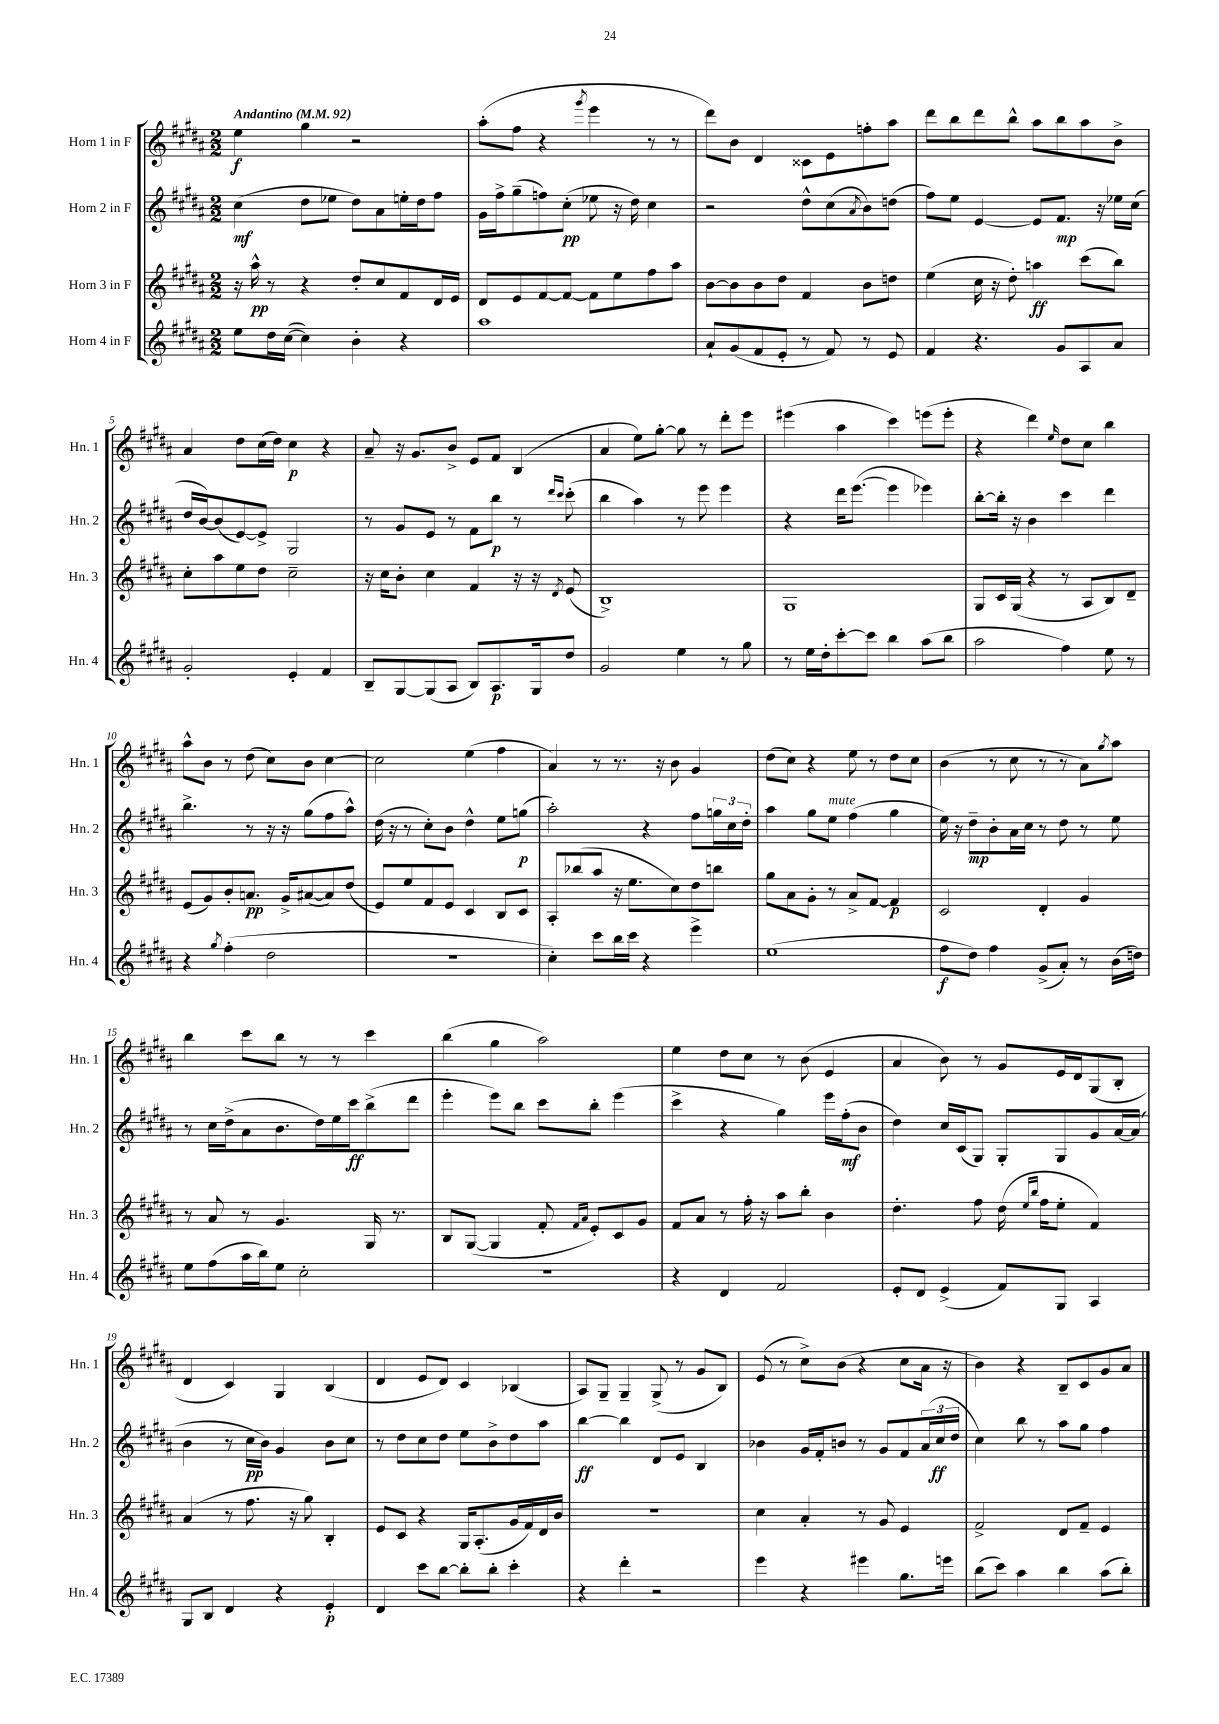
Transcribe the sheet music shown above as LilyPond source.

<<
\new StaffGroup <<
\new Staff = "s0" \with { instrumentName = "Horn 1 in F" shortInstrumentName = "Hn. 1" } {
    \clef treble \key b \major \numericTimeSignature \time 2/2 \tempo "Andantino" 4 = 92
    e''4\f gis''4 r2 |
    ais''8-.( fis''8 r4 \acciaccatura { gis'''8 } e'''4 r8 r8 |
    dis'''8) b'8 dis'4 cisis'8 e'8 f''8-. ais''8 |
    dis'''8 b''8 dis'''8 b''8-^ ais''8 b''8 ais''8 b'8-> |
    ais'4 dis''8 cis''16( dis''16) cis''4\p r4 |
    ais'8-- r16 gis'8. b'8-> e'8 fis'8 b4( |
    ais'4 e''8) gis''8~-. gis''8 r8 dis'''8-. e'''8 |
    eis'''4( ais''4 cis'''4) e'''8( e'''8-. |
    r4 dis'''4) \grace { e''16 } dis''8 cis''8 b''4 |
    ais''8-^ b'8 r8 dis''8( cis''8) b'8 cis''4~ |
    cis''2 e''4( fis''4 |
    ais'4) r8 r8. r16 b'8 gis'4 |
    dis''8( cis''8) r4 e''8 r8 dis''8 cis''8 |
    b'4( r8 cis''8 r8 r8 ais'8) \acciaccatura { gis''8 } ais''8 |
    b''4 cis'''8 b''8 r8 r8 cis'''4 |
    b''4( gis''4 ais''2) |
    e''4 dis''8 cis''8 r8 b'8( e'4 |
    ais'4 b'8) r8 gis'8 e'16 dis'16 gis8( b8-. |
    dis'4 cis'4) gis4 b4( |
    dis'4 e'8 dis'8) cis'4 bes4( |
    ais8) gis8-- gis4-- gis8->( r8 gis'8 b8) |
    e'8( r8 cis''8->) b'8( r4 cis''8 ais'16 r16 |
    b'4) r4 b8-- cis'8 gis'8 ais'8 \bar "|." |
}
\new Staff = "s1" \with { instrumentName = "Horn 2 in F" shortInstrumentName = "Hn. 2" } {
    \clef treble \key b \major \numericTimeSignature \time 2/2
    cis''4\mf( dis''8 ees''8 dis''8) ais'8 e''16-. dis''16 fis''8 |
    gis'16 fis''16-> gis''8--( f''8) cis''8-.\pp( ees''8 r16 dis''16) cis''4 |
    r2 dis''8-^ cis''8( \acciaccatura { ais'8 } b'8) d''8( |
    fis''8) e''8 e'4~ e'8 fis'8.\mp r16 ees''16 cis''16( |
    dis''16 b'16~) b'8( e'8~) e'8-> gis2 |
    r8 gis'8 e'8 r8 fis'8 b''8\p r8 \grace { dis'''16 cis'''16 } cis'''8-.( |
    b''4 ais''4) r8 e'''8 e'''4 |
    r4 dis'''16 e'''8.~( e'''4 ees'''4) |
    b''8~-. b''16-. r16 b'4 cis'''4 dis'''4 |
    b''4.-> r8 r16 r16 gis''8( fis''8 ais''8-^) |
    dis''16( r16 r8 cis''8-.) b'8 dis''4-^ e''8 g''8\p( |
    ais''2-.) r4 fis''8 \tuplet 3/2 { g''16 cis''16 dis''16-. } |
    ais''4 gis''8 e''8^\markup { \italic "mute" } fis''4( gis''4 |
    e''16) r16 dis''8--\mp b'8-. ais'16 cis''16 r8 dis''8 r8 e''8 |
    r8 cis''16 dis''16->( ais'8 b'8. dis''16) e''16 cis'''16\ff b''8->( dis'''8 |
    e'''4-. e'''8) b''8 cis'''8 b''8-. e'''4( |
    cis'''4-> r4 gis''4) e'''16 fis''16-.\mf( b'8 |
    dis''4) cis''16 cis'16( gis8) gis8-. gis8 gis'8 ais'16~ ais'16( |
    b'4 r8 cis''16\pp b'16) gis'4 b'8 cis''8 |
    r8 dis''8 cis''8 dis''8 e''8 b'8-> dis''8 ais''8 |
    b''4~\ff b''4 dis'8 e'8 b4 |
    bes'4 gis'16 fis'16-. b'8 r8 gis'8 fis'8 \tuplet 3/2 { ais'16( cis''16\ff dis''16 } |
    cis''4) b''8 r8 ais''8 gis''8 fis''4 \bar "|." |
}
\new Staff = "s2" \with { instrumentName = "Horn 3 in F" shortInstrumentName = "Hn. 3" } {
    \clef treble \key b \major \numericTimeSignature \time 2/2
    r16 ais''16-^\pp r8 r4 dis''8-. cis''8 fis'8 dis'16 e'16 |
    dis'8 e'8 fis'8~ fis'8~ fis'8 e''8 fis''8 ais''8 |
    b'8~ b'8 b'8 dis''8 fis'4 b'8 d''8 |
    e''4( cis''16 r16 dis''8-.) a''4\ff cis'''8( b''8) |
    cis''8-. ais''8 e''8 dis''8 cis''2-- |
    r16 cis''16 b'8-. cis''4 fis'4 r16 r16 \acciaccatura { dis'8 } e'8( |
    b1->) |
    gis1 |
    gis8 cis'16 gis16( r4 r8 ais8 b8) dis'8-- |
    e'8( gis'8) b'8-. a'8.\pp gis'16-> ais'8~( ais'8) dis''8( |
    e'8) e''8 fis'8 e'8 cis'4 b8 cis'8 |
    ais8-. bes''8( ais''8 r16 e''8. cis''8) dis''8 b''8 |
    gis''8 ais'8 gis'8-. r8 ais'8-> fis'8~ fis'4\p |
    cis'2 dis'4-. gis'4 |
    r8 ais'8 r8 gis'4. gis16 r8. |
    b8 gis8~( gis4 fis'8-. \grace { fis'16 ais'16 } e'8-.) cis'8 gis'8 |
    fis'8 ais'8 r8 fis''16-. r16 ais''8 b''8-. b'4 |
    dis''4.-. fis''8 dis''16( \grace { e''16 b''16 } fis''16 e''8-. fis'4) |
    ais'4( r8 fis''8. r16 gis''8) b4-. |
    e'8 cis'8 r4 gis16 ais8.-.( gis'16 fis'16) dis'16 b'16 |
    r1 |
    cis''4 ais'4-. r8 gis'8 e'4 |
    fis'2-> dis'8 fis'8-- e'4 \bar "|." |
}
\new Staff = "s3" \with { instrumentName = "Horn 4 in F" shortInstrumentName = "Hn. 4" } {
    \clef treble \key b \major \numericTimeSignature \time 2/2
    e''8 dis''16 cis''16~( cis''4) b'4-. r4 |
    ais''1 |
    ais'8-! gis'8( fis'8 e'8-. r8 fis'8) r8 e'8 |
    fis'4 r4. gis'8 ais8 ais'8 |
    gis'2-. e'4-. fis'4 |
    b8-- gis8~ gis8( ais8 b8) ais8.\p gis16 dis''8 |
    gis'2 e''4 r8 gis''8 |
    r8 e''16 dis''16-. cis'''8~-. cis'''8 b''4 ais''8( b''8 |
    ais''2 fis''4) e''8 r8 |
    r4 \acciaccatura { gis''8 } fis''4-.( dis''2 |
    R1 |
    cis''4-.) cis'''8 b''16 cis'''16 r4 e'''4-> |
    e''1( |
    fis''8\f dis''8) fis''4 gis'8->( ais'8-.) r8 b'16( d''16) |
    e''8 fis''8( ais''16 b''16) e''8 cis''2-. |
    r1 |
    r4 dis'4 fis'2 |
    e'8-. dis'8 e'4->( fis'8) gis8 ais4 |
    gis8 b8 dis'4 r4 e'4-.\p |
    dis'4 cis'''8 b''8~ b''8-. b''8-. cis'''4-. |
    r4 dis'''4-. r2 |
    e'''4 r4 eis'''4 gis''8. e'''16 |
    b''8( cis'''8) ais''4 b''4 ais''8( b''8-.) \bar "|." |
}
>>
>>
